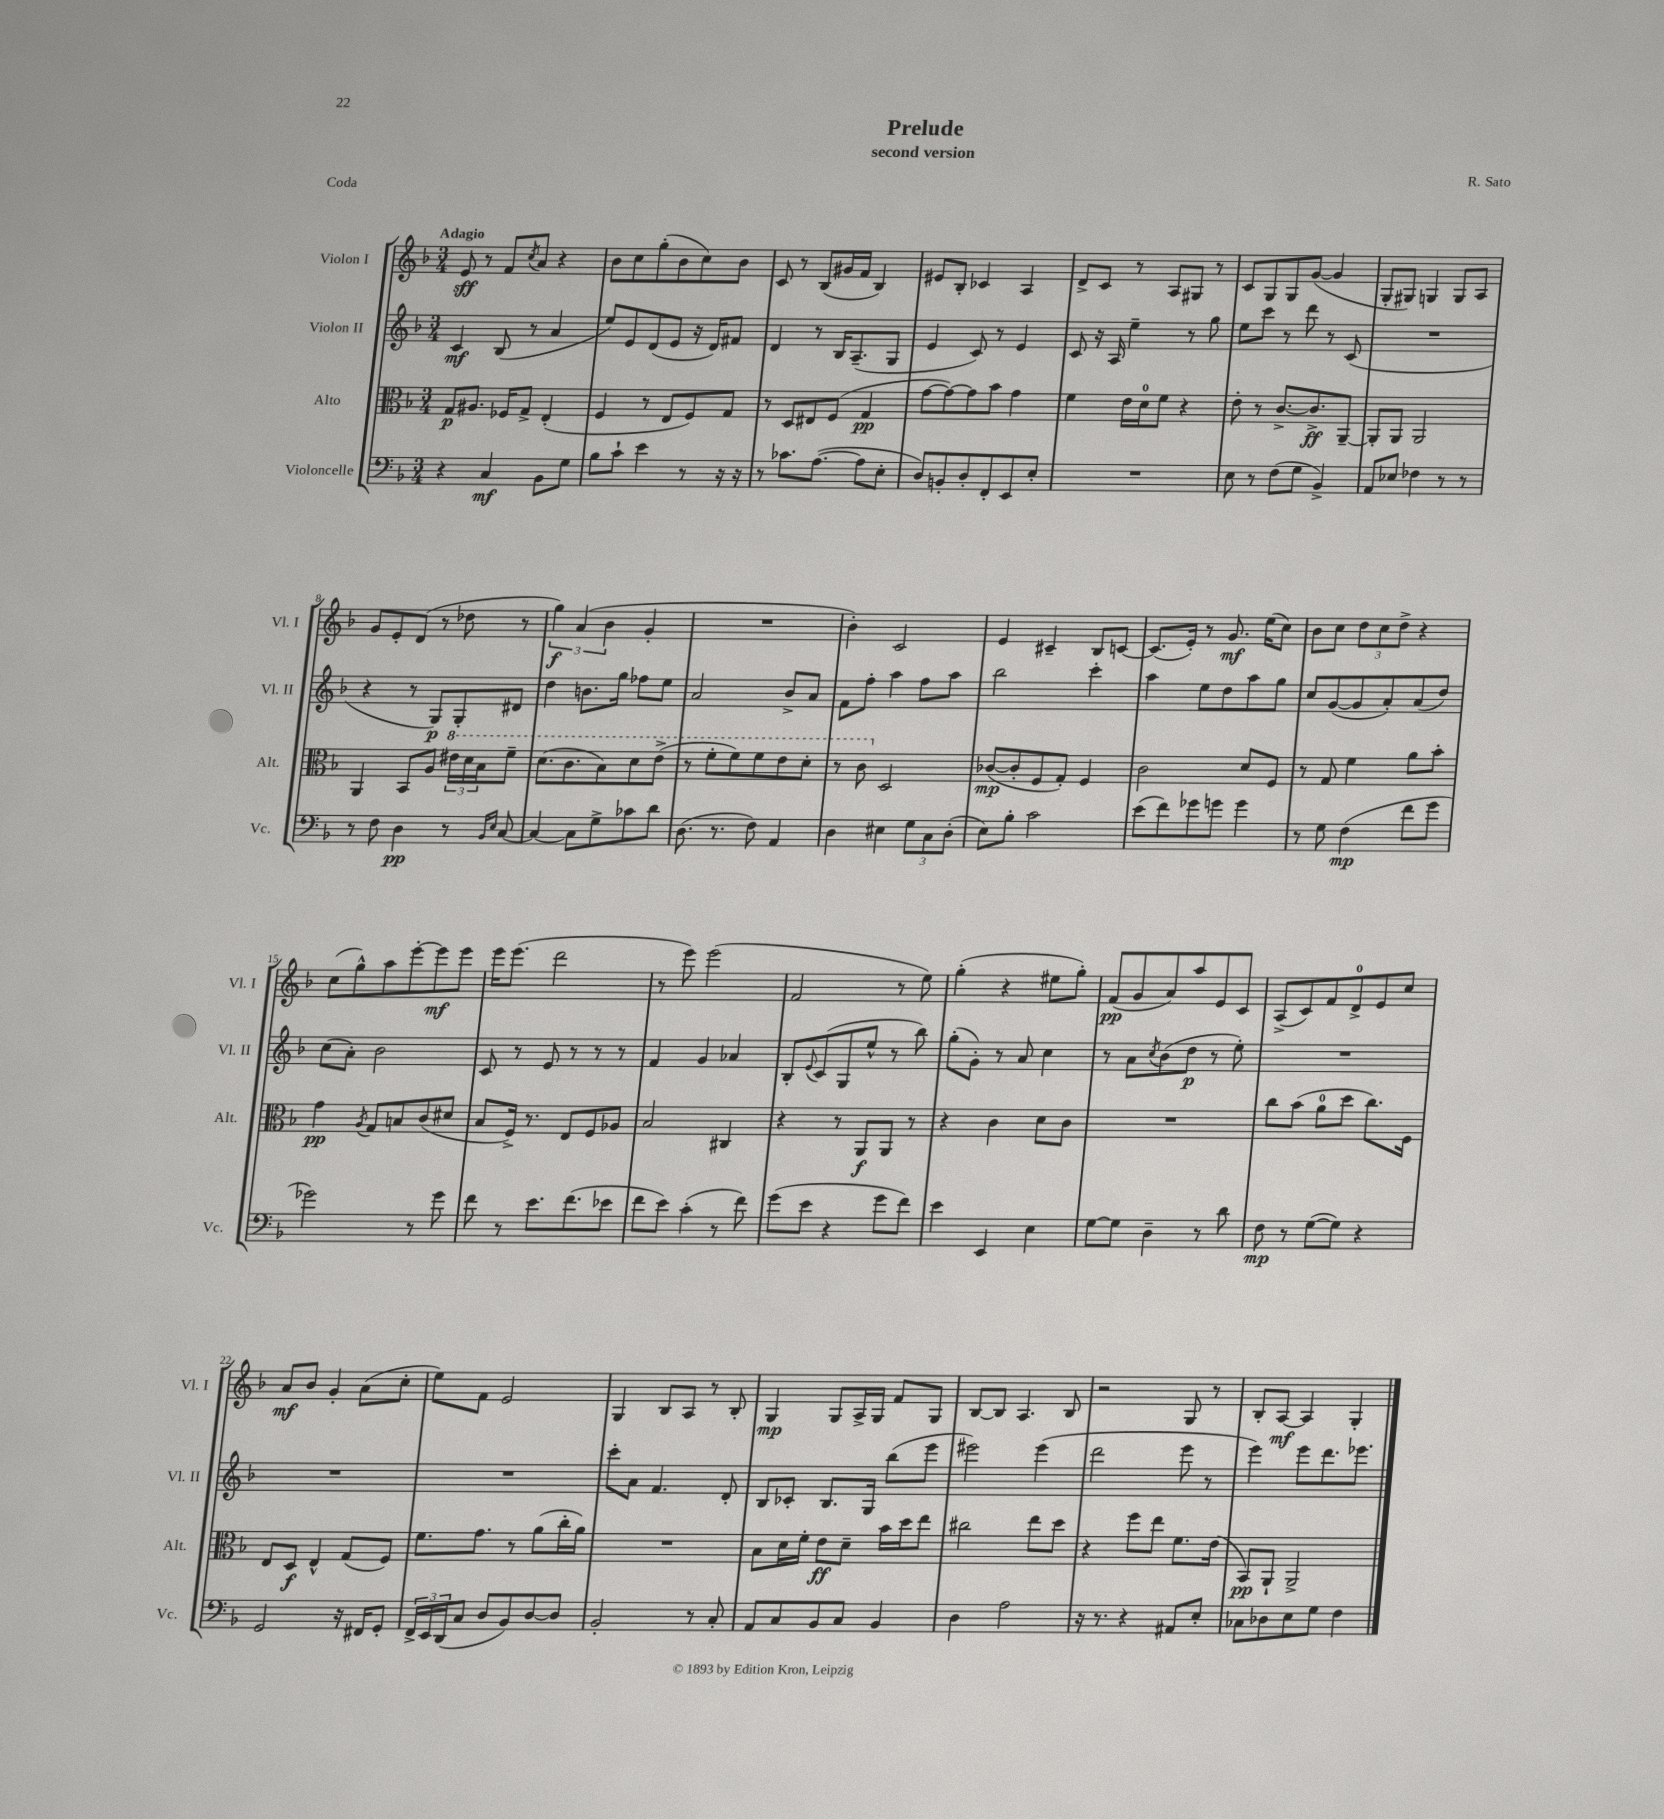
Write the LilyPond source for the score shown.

\header { title = "Prelude" composer = "R. Sato" subtitle = "second version" piece = "Coda" }
<<
\new StaffGroup <<
\new Staff = "s0" \with { instrumentName = "Violon I" shortInstrumentName = "Vl. I" } {
    \clef treble \key f \major \numericTimeSignature \time 3/4 \tempo "Adagio"
    e'8\sff r8 f'8 \acciaccatura { c''8 } a'8 r4 |
    bes'8 c''8 g''8-.( bes'8 c''8) bes'8 |
    c'8 r8 bes8( gis'16 f'16 bes4) |
    eis'8 bes8-. ces'4 a4 |
    d'8-> c'8 r8 a8 gis8 r8 |
    c'8 g8 g8 g'8~( g'4 |
    g8-. gis8) g4 g8 a8 |
    g'8 e'8-. d'8( r8 des''8 r8 |
    \tuplet 3/2 { g''4\f) a'4( bes'4 } g'4-. |
    R2. |
    bes'4-.) c'2 |
    e'4 cis'4-- bes8 c'8~ |
    c'8.( e'16-.) r8 g'8.\mf e''16( c''8) |
    bes'8 c''8 \tuplet 3/2 { d''8 c''8 d''8-> } r4 |
    c''8( g''8-^) a''8 e'''8~-. e'''8\mf e'''8 |
    e'''16 e'''8.( d'''2 |
    r8 e'''8) e'''2( |
    f'2 r8 e''8) |
    g''4-.( r4 eis''8 g''8-.) |
    f'8\pp( g'8 a'8) a''8 e'8 c'8 |
    a8->( c'8) f'8 d'8-0-> e'8 c''8 |
    a'8\mf bes'8 g'4-. a'8( c''8-. |
    e''8) f'8 e'2 |
    g4 bes8 a8 r8 bes8-. |
    g4\mp g8 a16-> g16 f'8 g8 |
    bes8~ bes8 a4. bes8 |
    r2 g8 r8 |
    bes8-. a8~\mf a4 g4-. \bar "|." |
}
\new Staff = "s1" \with { instrumentName = "Violon II" shortInstrumentName = "Vl. II" } {
    \clef treble \key f \major \numericTimeSignature \time 3/4
    c'4\mf bes8( r8 a'4 |
    e''8) e'8 d'8( e'8 r16 d'16) fis'8 |
    d'4 r8 bes16 a8.--( g8 |
    e'4 c'8) r8 e'4 |
    c'8 r16 a16 e''4-- r8 g''8 |
    e''8 c'''8 r8 d'''8 r8 c'8( |
    R2. |
    r4 r8 g8\p) g8-. dis'8 |
    d''4 b'8. g''16 fes''8 e''8 |
    a'2 bes'8-> a'8 |
    f'8 f''8-. a''4 f''8 a''8 |
    bes''2 c'''4-. |
    a''4 e''8 d''8 a''8 g''8 |
    c''8 g'8~( g'8 a'8-.) a'8( d''8) |
    c''8( a'8-.) bes'2 |
    c'8 r8 e'8 r8 r8 r8 |
    f'4 g'4 aes'4 |
    bes8-. \appoggiatura { e'8 } c'8( g8 e''8-^ r8 bes''8) |
    g''8-.( g'8-.) r8 a'8 c''4 |
    r8 a'8 \acciaccatura { c''8 } bes'8( d''8\p r8 e''8-.) |
    R2. |
    R2. |
    R2. |
    c'''8-. a'8 f'4. d'8-. |
    bes8 ces'8-. bes8. g16 bes''8( e'''8 |
    eis'''2) eis'''4( |
    d'''2 e'''8 r8 |
    e'''4) e'''8 d'''8. ees'''8. \bar "|." |
}
\new Staff = "s2" \with { instrumentName = "Alto" shortInstrumentName = "Alt." } {
    \clef alto \key f \major \numericTimeSignature \time 3/4
    g8\p ais8. fes16 g8-> e4-.( |
    f4 r8 e8 f8) g8 |
    r8 d8 eis8 f8( g4\pp |
    g'8~ g'8~) g'8 bes'8 g'4 |
    f'4 e'16 d'16-0 f'8 r4 |
    e'8-. r8 c'8.~-> c'8.->\ff a,8~-- |
    a,8-. a,8 a,2 |
    a,4 bes,8 a8 \tuplet 3/2 { \ottava #1 eis''16 d''16 bes'16 } f''8-- |
    d''8.( c''8. bes'8) d''8 e''8->( |
    r8 f''8-. f''8) f''8 e''8 d''8-. |
    r8 c''8 \ottava #0 d2 |
    ces'8~\mp( ces'8-. f8 g8-.) f4 |
    c'2 d'8 f8 |
    r8 g8 f'4 a'8 bes'8-. |
    g'4\pp \acciaccatura { a8 } g8 b8 c'8( dis'8 |
    bes8 f16->) r8. e8 f8 aes8 |
    bes2 cis4 |
    r4 r8 a,8\f a,8 r8 |
    r4 c'4 d'8 c'8 |
    R2. |
    c''8 bes'8( a'8-0 d''8 c''8.) f16 |
    e8 d8\f e4-^ g8( f8) |
    f'8. g'8. r8 a'8( c''16-. a'16) |
    R2. |
    bes8 d'16 f'16-. e'8\ff d'8-- bes'16 d''16 e''8 |
    cis''2 e''8 d''8 |
    r4 f''8 e''8 f'8. e'16( |
    bes,8\pp) a,8-! a,2-> \bar "|." |
}
\new Staff = "s3" \with { instrumentName = "Violoncelle" shortInstrumentName = "Vc." } {
    \clef bass \key f \major \numericTimeSignature \time 3/4
    r4 c4\mf bes,8 g8 |
    bes8 c'8-! e'4 r8 r16 r16 |
    r8 ces'8. a8.~( a8 e8-. |
    d8) b,8-. d8-. f,8-. e,8 e8-. |
    R2. |
    e8 r8 f8( g8 bes,4->) |
    a,8 ees8 fes4 r8 r8 |
    r8 f8 d4\pp r8 \grace { bes,16 e16 } c8~ |
    c4~ c8 g8-> ces'8 d'8 |
    d8.( r8. f8) a,4 |
    d4 eis4 \tuplet 3/2 { g8 c8 d8-.( } |
    e8) bes8-. c'2 |
    e'8( f'8) ges'8 g'8 g'4 |
    r8 g8 f4\mp( f'8 g'8 |
    ges'2) r8 ges'8 |
    f'8 r8 e'8. f'8.( ees'8 |
    f'8 e'8) c'4-.( r8 f'8) |
    g'8( e'8 r4 g'8 f'8) |
    e'4 e,4 e4 |
    g8~ g8 d4-- r8 d'8 |
    f8\mp r8 g8~( g8) r4 |
    g,2 r16 fis,16 g,8-. |
    \tuplet 3/2 { f,16-> e,16 d,16( } c8 d8 bes,8) d8~ d8 |
    bes,2-. r8 c8-. |
    a,8 c8 bes,8 c8 bes,4 |
    d4 a2 |
    r16 r8. r4 ais,8 e8-. |
    ces8 des8 e8 g8 f4 \bar "|." |
}
>>
>>
